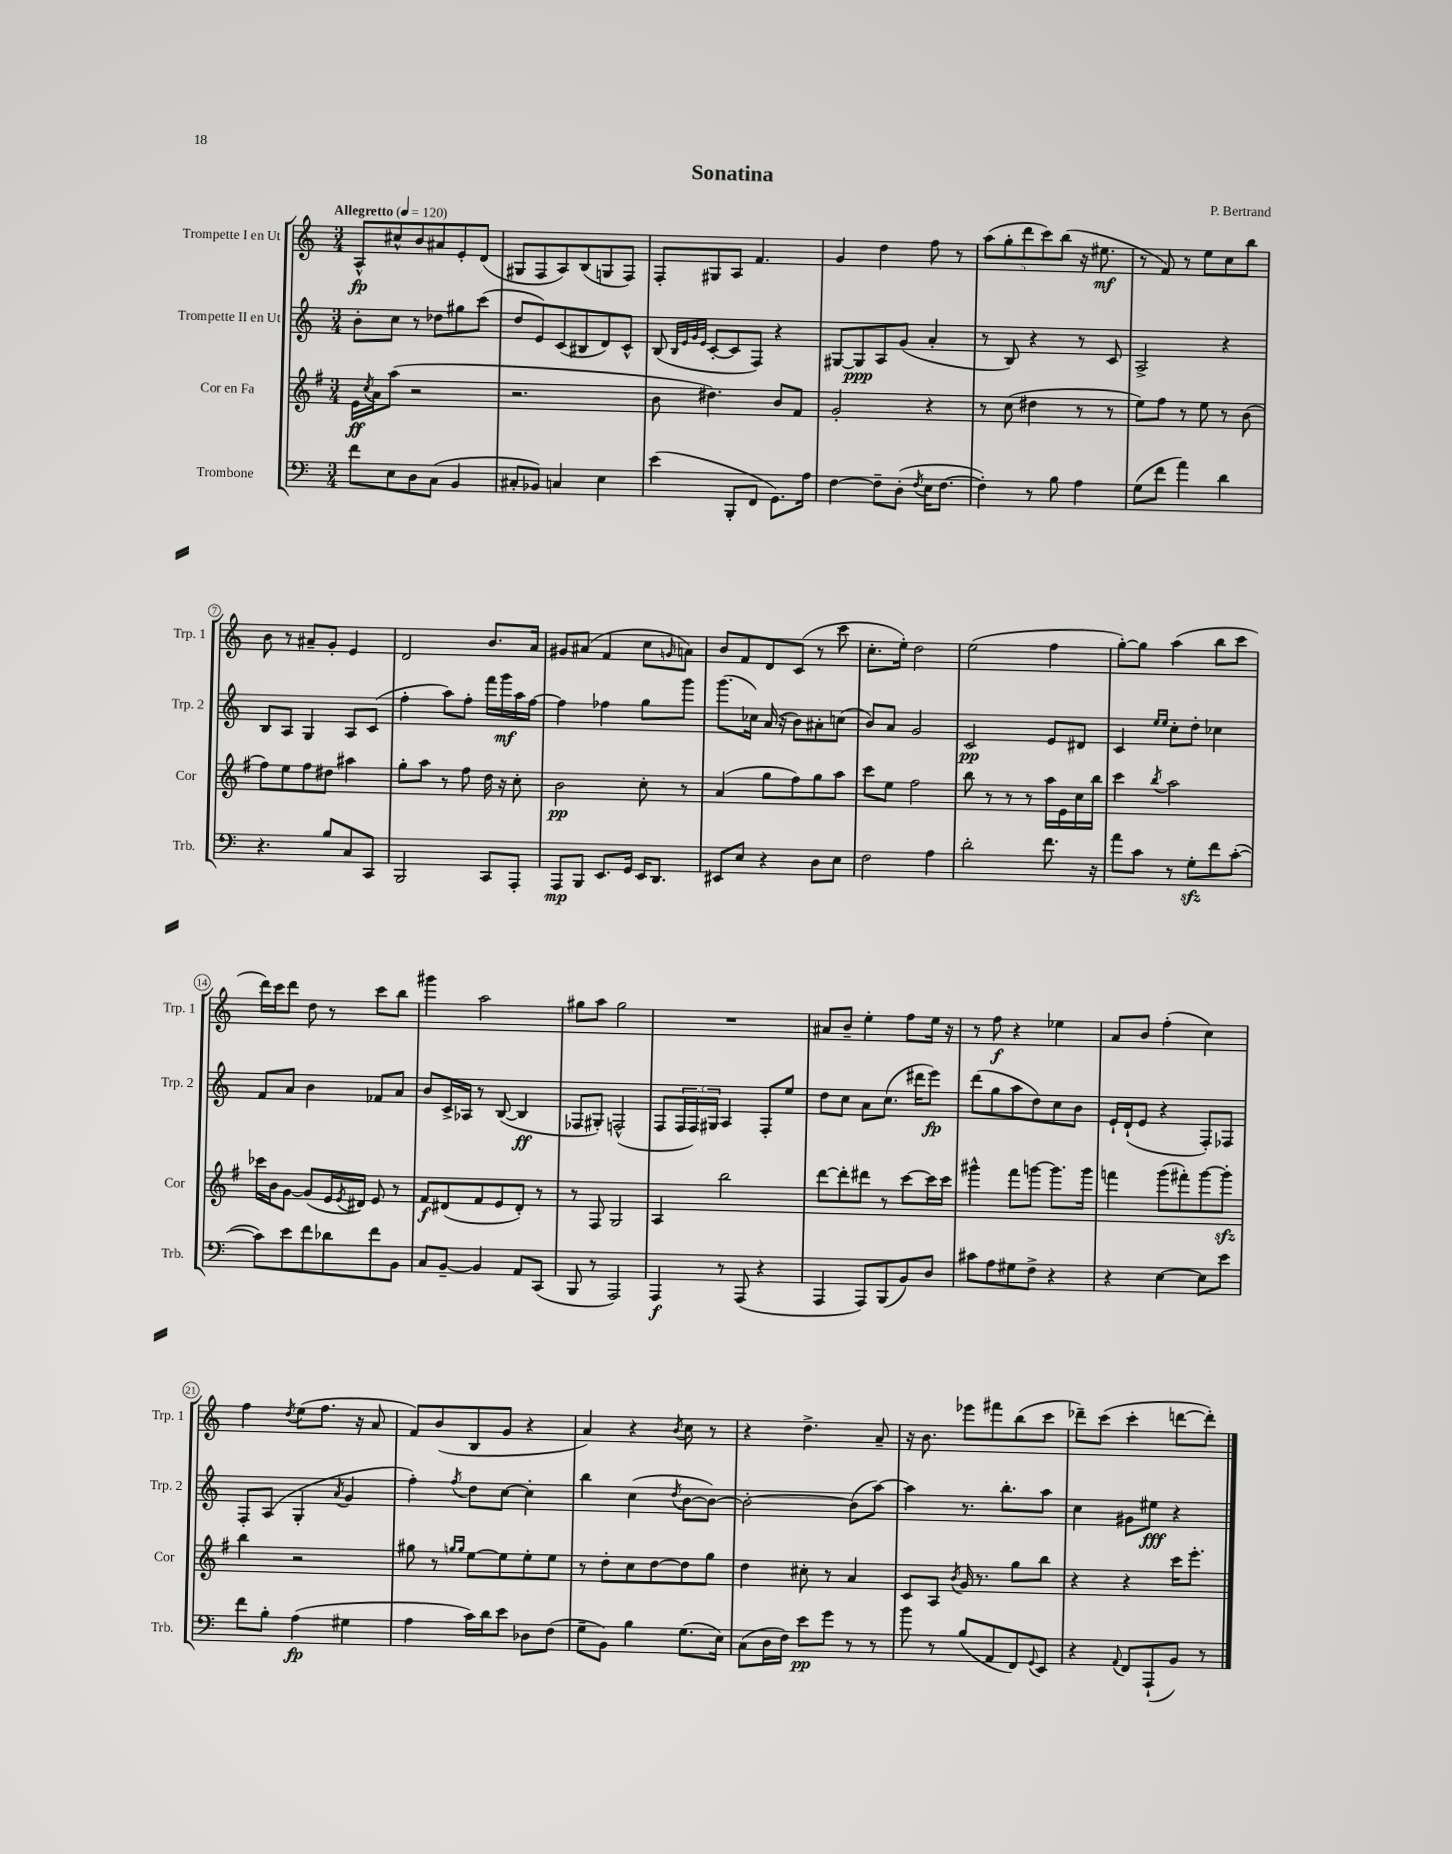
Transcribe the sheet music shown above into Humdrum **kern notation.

**kern	**kern	**kern	**kern
*staff4	*staff3	*staff2	*staff1
*clefF4	*clefG2	*clefG2	*clefG2
*k[]	*k[f#]	*k[]	*k[]
*M3/4	*M3/4	*M3/4	*M3/4
*MM120	*MM120	*MM120	*MM120
8f\L	16e\LL	8b'\L	8A^^/L
.	8qcc/	.	.
.	16a\J	.	.
8E\	(8aa\J	8cc\J	8cc#^^/
8D\	2r	8r	8b/
(8C\J	.	8dd-\L	8a#/
4BB/	.	8gg#\	8e'/
.	.	(8ccc\J	(8d/J
=	=	=	=
8C#'/L	2.r	8dd/L	8G#/L
8BB-/J)	.	8e/)	8F/
4C/	.	(8c/	8A/)
.	.	8B#/	(8B/
4E\	.	8d/)	8G/
.	.	8c^^/J	8F/J)
=	=	=	=
(4e\	8b\	(8B/	8F'/L
.	.	32qqB/LLL	.
.	.	32qqe/	.
.	.	32qqg/	.
.	.	32qqe/JJJ	.
.	4.dd#\)	[8c'/L	8G#/
8BBB'/L	.	8c/]	8A/J
8FF/J	.	8F/J)	4.f/
8.GG\L)	8b/L	4r	.
.	8f#/J	.	.
16A\Jk	.	.	.
=	=	=	=
[4F\	2g'/	[8G#/L	4g/
.	.	8G#/]	.
8F~\]L	.	8A/	4dd\
(8D'\J	.	(8g/J	.
8qF/	.	.	.
16E\LK	4r	4a'/	8ff\
[8.F\J	.	.	.
.	.	.	8r
=	=	=	=
4F'\])	8r	8r	(10aa\L
.	.	.	10gg'\
.	(8cc\	8B/)	.
.	.	.	10ddd\
8r	4dd#\	4r	.
.	.	.	10ccc\)
8B\	.	.	.
.	.	.	(10bb\J
4A\	8r	8r	16r
.	.	.	8.ee#\
.	8r	8c/	.
=	=	=	=
(8G\L	8ee\L)	2A^/	8r
8f\J	8ff#\J	.	8f/)
4a\)	8r	.	8r
.	8ee\	.	8ee\L
4d\	8r	4r	8cc\
.	(8b\	.	8bb\J
=	=	=	=
4.r	8ff#\L)	8B/L	8b\
.	8ee\	8A/J	8r
.	8ff#\	4G/	8a#~/L
8B/L	8dd#\J	.	8g'/J
8C/	4aa#\	8A/L	4e/
8CC/J	.	(8c/J	.
=	=	=	=
2BBB/	8gg'\L	4ff'\	2d/
.	8aa\J	.	.
.	8r	8aa\L)	.
.	8ff#\	8ff'\J	.
8CC/L	16dd\	16fff\LL	8.b/L
.	16r	16ggg\	.
8AAA'/J	8cc'\	16aa\	.
.	.	[16ff\JJ	16a/Jk
=	=	=	=
8AAA/L	2b\	4ff\]	8g#/L
8BBB/J	.	.	(8a#/J
8.EE/L	.	4ff-\	4f/
16GG/Jk	.	.	.
16EE/LK	8cc'\	8gg\L	8cc\L
8.DD/J	.	.	.
.	.	.	16qqg/
.	8r	8ggg\J	8a\J)
=	=	=	=
8EE#/L	(4a/	(8.ggg\L	8b/L
8E/J	.	.	8f/
.	.	16cc-\Jk)	.
4r	8gg\L	(16a/	8d/
.	.	16r	.
.	8ff#\)	8b\L)	(8c/J
8D\L	8gg\	8a#'\	8r
8E\J	8aa\J	(8cc\J	8ccc\
=	=	=	=
2F\	8ccc\L	8b/L)	8.cc'\L
.	8ee\J	8a/J	.
.	.	.	16ee'\Jk)
.	2ff#\	2g/	2dd\
4A\	.	.	.
=	=	=	=
2d'\	8bb\	2c/	(2ee\
.	8r	.	.
.	8r	.	.
.	8r	.	.
8.f\	16aa\LL	8e/L	4ff\
.	16e\	.	.
.	16cc\	8d#/J	.
16r	16bb\JJ	.	.
=	=	=	=
8a\L	4ccc\	4c/	[8gg'\L)
8c\J	.	.	8gg\]J
.	.	16qqee/LL	.
.	8qbb/	16qqee/JJ	.
8r	2aa\	8cc'\L	(4aa\
8G'\L	.	8dd'\J	.
8f\	.	4cc-\	8bb\L
([8c'\J	.	.	8ccc\J
=	=	=	=
8c\]L)	16ccc-\LL	8f/L	16ddd\LL)
.	16b\J	.	16ccc\J
8e\	[8g\J	8a/J	8ddd\J
8f\	(8g/]L	4b\	8dd\
8d-\	16e/L	.	8r
.	8qe/	.	.
.	16d#/JJ)	.	.
8f\	8e/	8f-/L	8ccc\L
8BB\J	8r	8a/J	8bb\J
=	=	=	=
8C/L	8f#/L	8b/L	4ggg#\
[8BB~/J	(8d#/	16c^/L	.
.	.	16A-/JJ	.
4BB/]	8f#/	8r	2aa\
.	8e/	([8B/	.
8AA/L	8d#'/J)	4B/]	.
(8CC/J	8r	.	.
=	=	=	=
8BBB/	8r	8F-/L	8gg#\L
8r	8F#/	8G#'/J)	8aa\J
2AAA/)	2G/	(2F^^/	2gg#\
=	=	=	=
4AAA/	4A/	8F/L	2.r
.	.	24F/L	.
.	.	24F/)	.
.	.	24G#/JJ	.
8r	2bb\	4A/	.
(8AAA/	.	.	.
4r	.	8F'/L	.
.	.	8ee/J	.
=	=	=	=
4AAA/	[8ddd\L	8dd\L	8a#/L
.	8ddd'\]	8cc\J	8b~/J
8AAA/L)	8ddd#\J	8a\L	4ee'\
(8BBB/	8r	(8.cc\J	.
8BB/)	[8ccc\L	.	8ff\L
.	.	16ddd#\LK	.
8D/J	16ccc\]L	8eee\J)	16ee\Jk
.	16ccc\JJ	.	16r
=	=	=	=
8c#\L	4ggg#^^\	(8ddd\L	8r
8A\	.	8gg\	8ff\
8G#\	8fff#\L	8aa\	4r
8F^\J	[8ggg\J	8dd\)	.
4r	8.ggg\]L	8cc\	4ee-\
.	.	8b\J	.
.	16ggg\Jk	.	.
=	=	=	=
4r	4fff\	16e`/LL	8a/L
.	.	(16d`/J	.
.	.	8e/J	8b/J
[4E\	(8ggg\L	4r	(4ff'\
.	8fff#'\)	.	.
8E\]L	[8ggg\	8F'/L)	4cc\)
8e\J	8ggg'\]J	8F-/J	.
=	=	=	=
8f\L	4bb\	8F'/L	4ff\
8B'\J	.	(8A/J	.
.	.	.	8qdd/
(4A\	2r	4G'/	(8ee\L
.	.	.	8.ff\J
.	.	8qa/	.
4G#\	.	4g/	.
.	.	.	16r
.	.	.	8a/
=	=	=	=
4A\	8gg#\	4ff'\)	8f/L)
.	8r	.	(8b/
.	16qqgg/LL	.	.
.	16qqgg/JJ	8qff/	.
16c\LL)	[8ee\L	8dd\L	8B/
16d\J	.	.	.
8e\J	8ee\]	[8cc\J	8g/J
8D-\L	8ee'\	4cc'\]	4r
(8F\J	8ee\J	.	.
=	=	=	=
8G~\L	8r	4bb\	4a/)
8BB\J)	8dd'\L	.	.
4B\	8cc\	(4cc\	4r
.	[8dd\	.	.
.	.	8qdd/	8qb/
(8.G\L	8dd\]	[8b\L	8cc\
.	8gg\J	8b\_J)	8r
16E\Jk)	.	.	.
=	=	=	=
(8C\L	4dd\	2b'\_	4r
16D\L	.	.	.
16F\JJ)	.	.	.
8e\L	8cc#'\	.	4.dd^\
8g\J	8r	.	.
8r	4a/	(8b\]L	.
8r	.	[8aa\J)	8a~/
=	=	=	=
8b\	8c/L	4aa\]	16r
.	.	.	8.b\
8r	8A/J	.	.
.	8qb/	.	.
(8B/L	16g/	8.r	8eee-\L
.	8.r	.	.
8AA/	.	.	8fff#\
.	.	8.bb'\L	.
8FF/)	8gg\L	.	(8bb\
8qqGG/	.	.	.
8EE/J	8bb\J	8aa\J	8ccc\J
=	=	=	=
4r	4r	4cc\	8ddd-~\L)
.	.	.	(8ccc\J
8qqAA/	.	.	.
8FF/L	4r	8g#\L	4ccc'\
(8AAA`/	.	8ee#\J	.
8BB/J)	16ccc\LK	4r	[8ddd\L
.	8.eee'\J	.	.
8r	.	.	8ddd'\]J)
==	==	==	==
*-	*-	*-	*-
